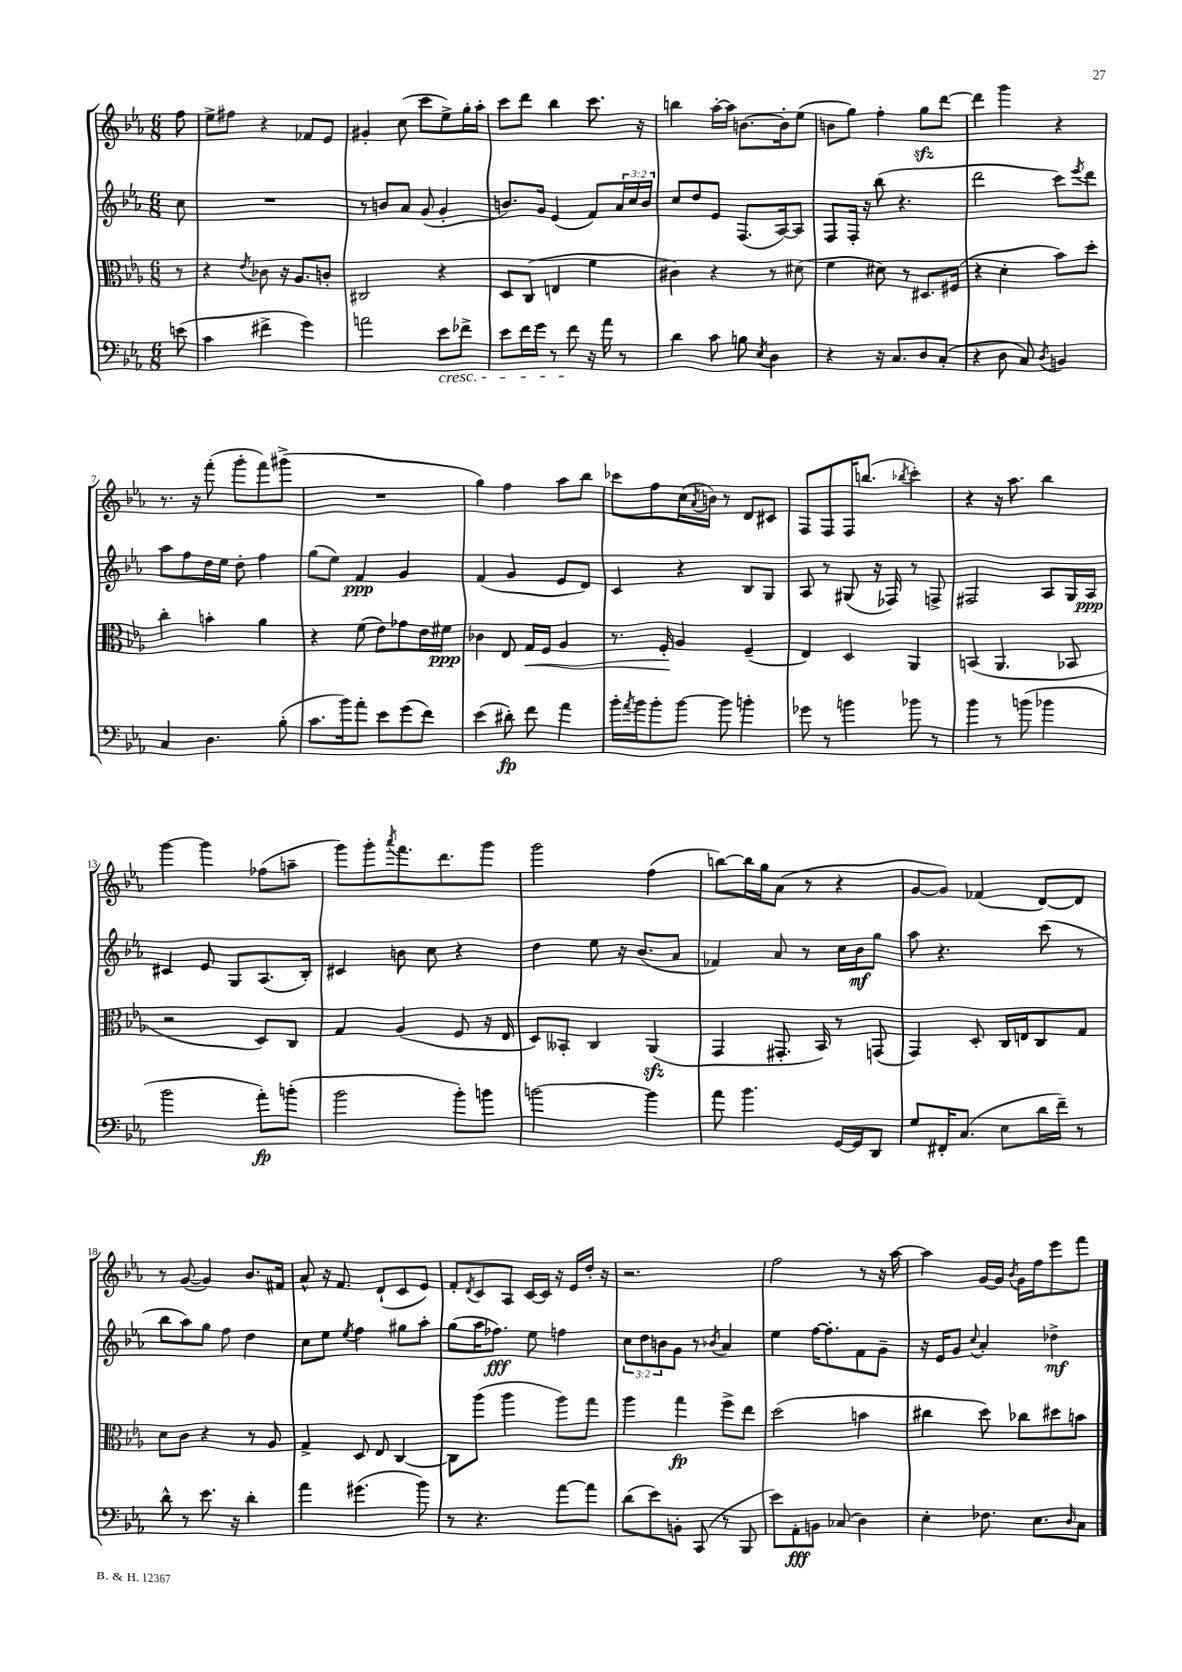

**kern	**kern	**kern	**kern
*staff4	*staff3	*staff2	*staff1
*clefF4	*clefC3	*clefG2	*clefG2
*k[b-e-a-]	*k[b-e-a-]	*k[b-e-a-]	*k[b-e-a-]
*M6/8	*M6/8	*M6/8	*M6/8
(8e	8r	8cc	8ff
=	=	=	=
4c	4r	2.r	8ee-^
.	.	.	8ff#
.	8qe-	.	.
4f#^	8c-	.	4r
.	16r	.	.
.	8.A-	.	.
4g)	.	.	8f-
.	8c'	.	8e-
=	=	=	=
2a	2C#	8r	4g#'
.	.	8b	.
.	.	8a-	(8cc
.	.	(8g	8ccc
8e-	4r	4g'	8ee-^)
8f-^	.	.	16gg'
.	.	.	16aa-'
=	=	=	=
8e-	8D	8.b)	8ccc
16f	(8C	.	8ddd
16g	.	16g	.
8r	4E	(4e-	4bb-
8f	.	.	.
16r	4f	8f)	8.ccc
16a-	.	.	.
8r	.	24a-	.
.	.	24cc	.
.	.	.	16r
.	.	24b	.
=	=	=	=
4d	4c#)	8cc	4bb
.	.	8dd	.
8c	4r	8e-	[16aa-'
.	.	.	16aa-]
8B	.	(8.F	[8.b
8qE-	.	.	.
4D	8r	.	.
.	.	[16A-)	16b']
.	(8d#	8A-]	(8ee-
=	=	=	=
4r	4f	8F	8b
.	.	16F'	8gg)
.	.	16r	.
16r	8d#)	(8bb-	4ff'
8.C	.	.	.
.	8r	4.r	.
8D	8.D#	.	8gg
(8C'	.	.	[8ddd
.	(16F#	.	.
=	=	=	=
4r	4r	2ddd	4ddd]
8D	4d'	.	4ggg
8C)	.	.	.
8qD	.	.	.
4BB	8b-)	8ccc)	4r
.	.	8qeee-	.
.	8dd'	8ddd	.
=	=	=	=
4C	4cc'	8aa-	8.r
.	.	8ff	.
.	.	.	16r
4.D	4b'	16dd	(8fff'
.	.	16ee-	.
.	.	8dd'	8ggg'
.	4a-	4ff	8fff)
(8B-'	.	.	(8ggg#^
=	=	=	=
8.c	4r	(8gg	2.r
.	.	8ee-)	.
16b-)	.	.	.
8a-'	(8f	4f	.
8e-	8e-)	.	.
(8g	8g-	4g	.
8f)	16e-	.	.
.	16f#	.	.
=	=	=	=
(4e-	4c-	(4f	4gg)
8d#')	8E-	4g	4ff
8f	16G	.	.
.	16F	.	.
4a-	4A-	8e-	8aa-
.	.	8d)	8bb-
=	=	=	=
16b-'	8.r	4c	8ccc-
8qa-	.	.	.
16b-	.	.	.
8b-'	.	.	8ff
.	16F'	.	.
[8b-	4A-	4r	(16cc
.	.	.	8qa-
.	.	.	16b)
8b-]	.	.	8r
4b'	(4F~	8B-	8d
.	.	8G	8c#
=	=	=	=
8g-	4E-)	8A-	8F
8r	.	8r	8F
4b	4D	(8G#	16F
.	.	.	(8.bb
.	.	16r	.
.	.	16F-)	.
.	.	.	8qbb-
8b-	4AA-	8r	4ccc')
8r	.	8F^	.
=	=	=	=
4b-	(4BB	2F#	4r
8r	4.AA-	.	16r
.	.	.	8.aa-
(8b	.	.	.
4b-	.	8A-	4bb-
.	8BB-	16G	.
.	.	16A-	.
=	=	=	=
2b-	2r	4c#	[4ggg
.	.	8e-	4ggg]
.	.	8G	.
8a-')	8D)	(8.A-	(8ff-
(8b'	8C	.	8aa~
.	.	16B-')	.
=	=	=	=
2b-	4G	4c#	8ggg)
.	.	.	8ggg'
.	.	.	8qaaa-
.	(4A-	8b	8.fff
.	.	8cc	.
.	.	.	8.ddd
8b-')	8F	4r	.
8b	16r	.	8ggg
.	16E-	.	.
=	=	=	=
[2b	8D)	4dd	2ggg
.	8BB--'	.	.
.	4C	8ee-	.
.	.	16r	.
.	.	(8.b-	.
4b]	(4AA-	.	(4ff
.	.	8a-	.
=	=	=	=
8a-	4GG	4f-)	[8bb)
4.b-	.	.	16bb]
.	.	.	16gg
.	8.GG#'	8a-	(8a-
.	.	8r	8r
.	16BB-)	.	.
[16GG	8r	16cc	4r
16GG]	.	16b-	.
8DD	(8GG	8gg	.
=	=	=	=
8G	4GG)	8aa-	[8g
16FF#'	.	4.r	8g])
(8.C	.	.	.
.	8D'	.	(4f-
8E-	16C	.	.
.	16E	.	.
16d	8C	(8ccc	[8d)
16f~)	.	.	.
8r	8G	8r	8d]
=	=	=	=
8d^^	8d	8bb-	8r
8r	8c	8aa-)	([8g
8.e-	4r	8gg	4g])
.	.	8ff	.
16r	.	.	.
4d'	8r	4dd	8.b-
.	8A-	.	.
.	.	.	16f#
=	=	=	=
4a-	4G^	8cc	8a-^^
.	.	8ee-	16r
.	.	.	8.f
.	.	8qee-	.
(4.g#	8D	4ff	.
.	8E-	.	(8d`
.	[4C	8gg#	8c
8b-)	.	8aa-'	8e-)
=	=	=	=
8r	8C]	(8gg	8f'
.	.	.	8qd
4.r	(8aa-	16aa-	8c
.	.	8.ff-)	.
.	4aa-	.	8A-
.	.	8ee-	[16c
.	.	.	16c]
[8a-	8aa-)	4ff	16r
.	.	.	16e-
8a-]	8gg	.	16dd'
.	.	.	16r
=	=	=	=
(8d	4aa-	12cc	2.r
.	.	12dd	.
8e-)	.	.	.
.	.	12b	.
8BB'	4gg	8g	.
(8CC	.	8r	.
.	.	8qb-	.
8r	8ff^	4a-	.
8BBB-	8ee-	.	.
=	=	=	=
8e-)	(2dd	4ee-	2ff
8AA-'	.	.	.
8BB	.	[16ff	.
.	.	8.ff']	.
(8C-	.	.	.
4D)	4b	8f	8r
.	.	8g~	16r
.	.	.	[16aa-
=	=	=	=
4E-'	4cc#	16r	4aa-]
.	.	16e-	.
.	.	8g	.
.	.	8qqcc	.
8.F-	8dd)	4a-'	[16g
.	.	.	16g]
.	.	.	8qb-
.	8cc-	.	16g
8.E-	.	.	16ff
.	8dd#	4dd-^	8eee-
16qqD	.	.	.
8C	8b	.	8fff
==	==	==	==
*-	*-	*-	*-
